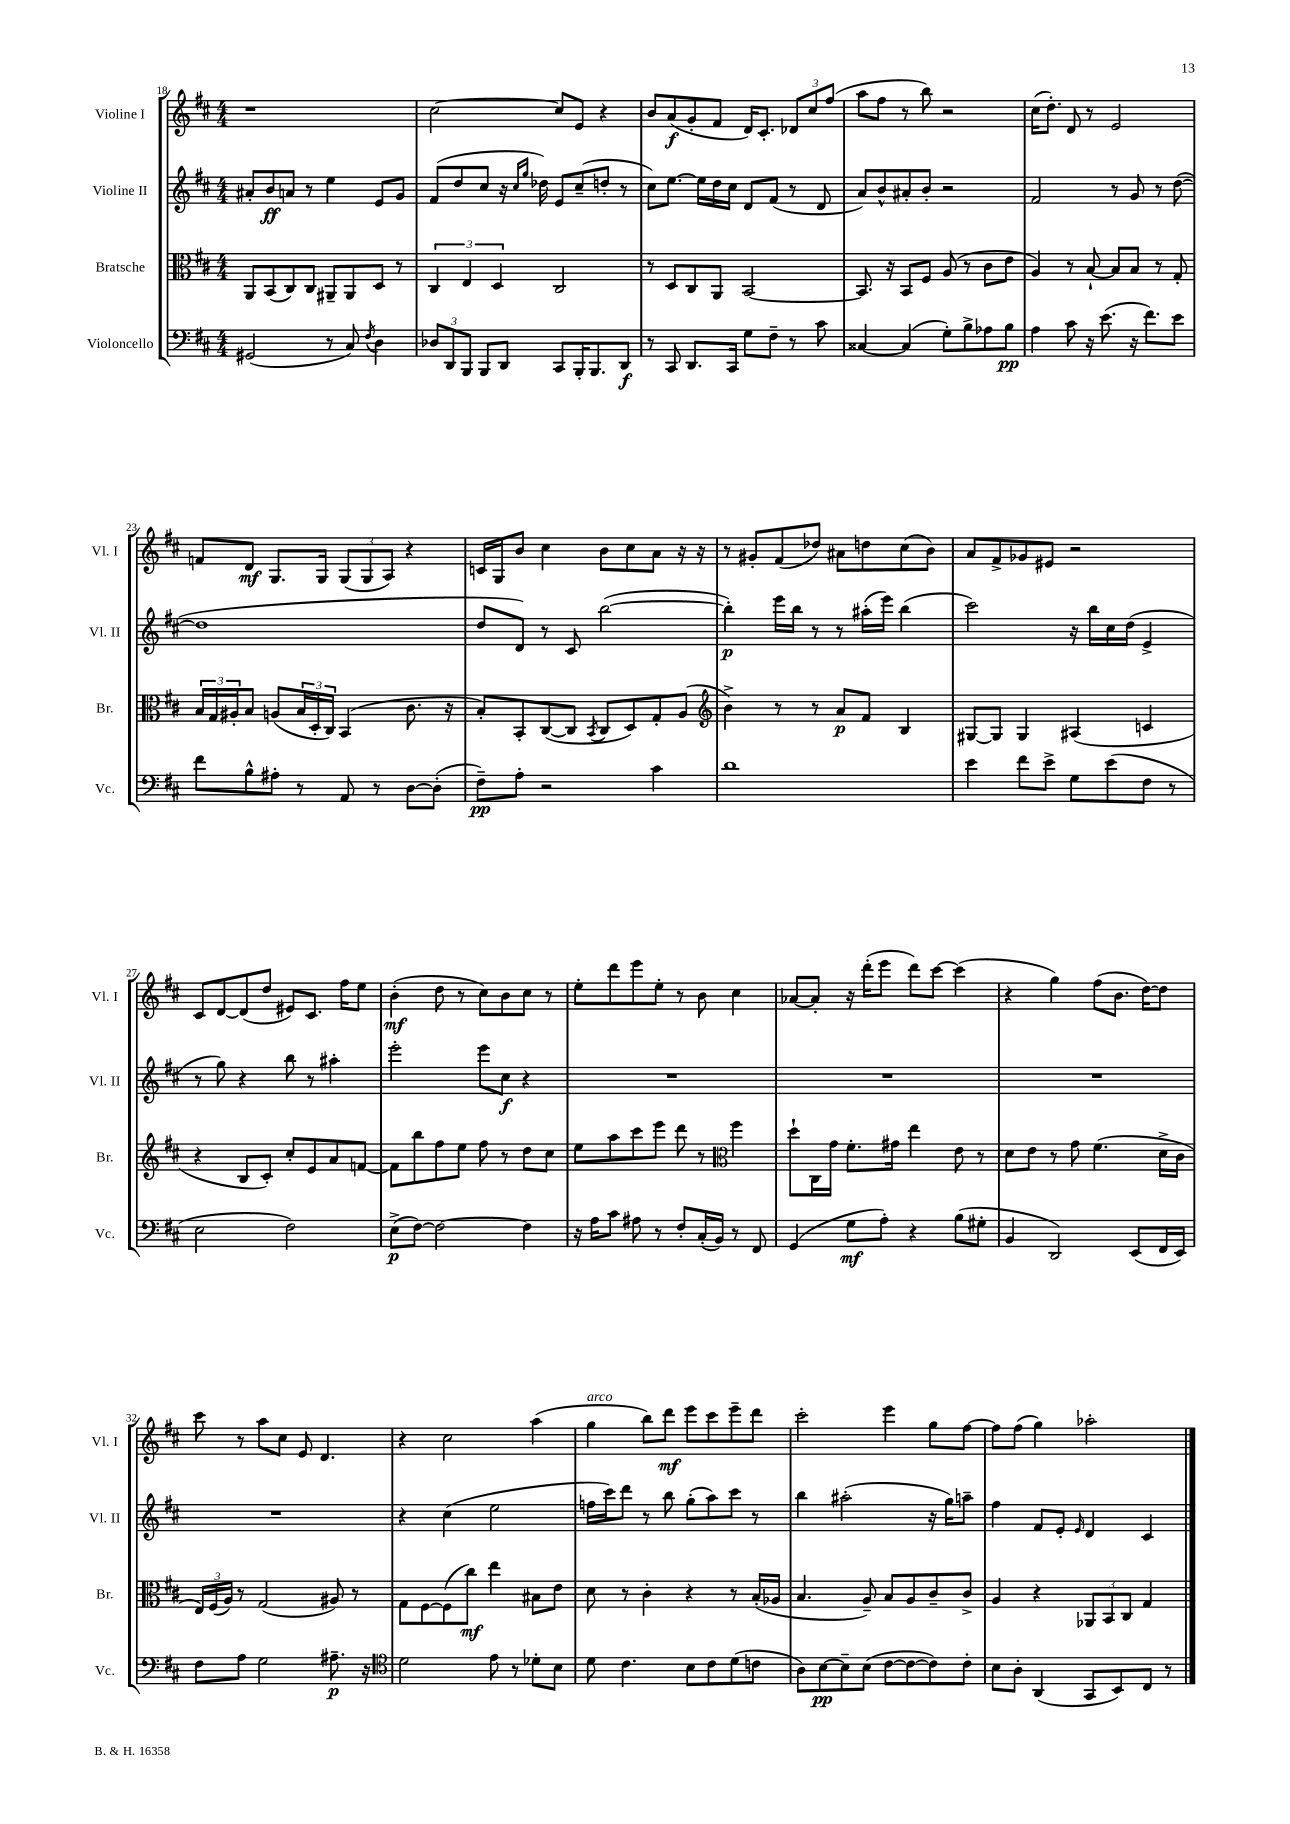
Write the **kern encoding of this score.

**kern	**kern	**kern	**kern
*staff4	*staff3	*staff2	*staff1
*clefF4	*clefC3	*clefG2	*clefG2
*k[f#c#]	*k[f#c#]	*k[f#c#]	*k[f#c#]
*M4/4	*M4/4	*M4/4	*M4/4
(2GG#	8AA	8a#'	1r
.	(8BB	8b	.
.	8C#)	8a	.
.	8C#	8r	.
8r	8AA#~	4ee	.
8C#)	8AA#	.	.
8qF#	.	.	.
4D	8D	8e	.
.	8r	8g	.
=	=	=	=
12D-	6C#	(8f#	[2cc#
12DD	.	.	.
.	.	8dd	.
12BBB	6E	.	.
8BBB	.	8cc#	.
.	6D	.	.
8DD	.	16r	.
.	.	16qqcc#	.
.	.	16qqgg	.
.	.	16dd-)	.
8CC#	2C#	8e	8cc#]
16BBB'	.	(8cc#~	8e
8.BBB	.	.	.
.	.	8dd'	4r
8DD	.	8r	.
=	=	=	=
8r	8r	8cc#)	8b
8CC#	8D	[8.ee	(8a
8.DD	8C#	.	8g'
.	.	16ee]	.
.	8AA	16dd	8f#
16CC#	.	16cc#	.
8G	[2BB	8d	16d)
.	.	.	8.c#'
8F#~	.	(8f#	.
8r	.	8r	12d-
.	.	.	12cc#
8c#	.	8d	.
.	.	.	(12ff#
=	=	=	=
[4C##	8.BB]	8a)	8aa
.	.	8b^^	8ff#
.	16r	.	.
(4C##]	8BB	8a#'	8r
.	8F#	8b'	8bb)
8G')	(8A	2r	2r
8B^	8r	.	.
8A-	8c#	.	.
8B	8e	.	.
=	=	=	=
4A	4A)	2f#	(16cc#
.	.	.	8.dd')
8c#	8r	.	8d
16r	[8B`	.	8r
(8.e	.	.	.
.	8B]	8r	2e
16r	8B	8g	.
8.f#)	.	.	.
.	8r	8r	.
8e	8G'	([8dd	.
=	=	=	=
8f#	24B	1dd]	8f
.	24G	.	.
.	24A#'	.	.
8B^^	8B	.	8d
8A#'	(8A	.	8.G
8r	24B	.	.
.	24D'	.	.
.	.	.	16G
.	24C#)	.	.
8AA	(4BB	.	(12G
.	.	.	12G
8r	.	.	.
.	.	.	12A)
[8D	8.c#	.	4r
(8D']	.	.	.
.	16r	.	.
=	=	=	=
8F#~)	8B')	8dd	16c
.	.	.	16G
8A'	8BB'	8d)	8b
2r	([8C#	8r	4cc#
.	8C#]	8c#	.
.	8qBB	.	.
.	8C#	([2bb	8b
.	8D)	.	8cc#
4c#	8G'	.	8a
.	(8A	.	16r
.	.	.	16r
=	=	=	=
*	*clefG2	*	*
1d	4b^)	4bb'])	8r
.	.	.	8g#'
.	8r	16eee	(8f#
.	.	16bb	.
.	8r	8r	8dd-)
.	8a	8r	8a#
.	8f#	(16aa#'	8dd
.	.	16eee)	.
.	4B	(4bb	(8cc#
.	.	.	8b)
=	=	=	=
4e	[8G#	2ccc#)	8a
.	8G#]	.	8f#^
8f#	4G#	.	8g-
8e^	.	.	8e#
8G	(4A#	16r	2r
.	.	16bb	.
(8e	.	16cc#	.
.	.	(16dd	.
8F#	4c	4e^	.
8r	.	.	.
=	=	=	=
2E	4r	8r	8c#
.	.	8gg)	[8d
.	8B	4r	(8d]
.	8c#')	.	8dd
2F#)	8cc#'	8bb	8e#)
.	8e	8r	8.c#
.	8a	4aa#'	.
.	.	.	16ff#
.	[8f	.	8ee
=	=	=	=
(8E^	8f]	2eee'	(4b'
[8F#)	8bb	.	.
2F#_	8ff#	.	8dd
.	8ee	.	8r
.	8ff#	8eee	8cc#)
.	8r	8cc#	8b
4F#]	8dd	4r	8cc#
.	8cc#	.	8r
=	=	=	=
16r	8ee	1r	8ee'
16A	.	.	.
8c#	8aa	.	8ddd
8A#	8ccc#	.	8eee
8r	8eee	.	8ee'
8F#'	8ddd	.	8r
(16C#'	8r	.	8b
16BB)	.	.	.
*	*clefC3	*	*
8r	4ff#	.	4cc#
8FF#	.	.	.
=	=	=	=
(4GG	8dd`	1r	[8a-
.	16C#	.	8a-']
.	16g	.	.
8G	8.f#'	.	16r
.	.	.	(16ddd'
8A')	.	.	8eee
.	16g#	.	.
4r	4ee	.	8ddd)
.	.	.	[8ccc#
(8B	8e	.	(4ccc#]
8G#'	8r	.	.
=	=	=	=
4BB	8d	1r	4r
.	8e	.	.
2DD)	8r	.	4gg)
.	8g	.	.
.	(4.f#	.	(8ff#
.	.	.	8.b
(8EE	.	.	.
.	.	.	[16dd)
16FF#	16d^	.	8dd]
16EE)	16c#	.	.
=	=	=	=
8F#	24E)	1r	8ccc#
.	(24F#	.	.
.	24A)	.	.
8A	8r	.	8r
2G	(2G	.	8aa
.	.	.	8cc#
.	.	.	8e
.	.	.	4.d
8.A#~	8A#)	.	.
.	8r	.	.
16r	.	.	.
=	=	=	=
*clefC4	*	*	*
2d	8G	4r	4r
.	[8F#	.	.
.	(8F#]	(4cc#	2cc#
.	8cc#)	.	.
8e	4ee	2ee	.
8r	.	.	.
8d-'	8B#	.	(4aa
8B	8e	.	.
=	=	=	=
8d	8d	16ff	4gg
.	.	16ccc#)	.
4.c#	8r	8ddd	.
.	4c#'	8r	8bb)
.	.	8bb	8ddd
8B	4r	(8gg'	8eee
8c#	.	8aa)	8ccc#
(8d	8r	8ccc#	8eee~
8c	(16B'	8r	8ddd
.	16A-	.	.
=	=	=	=
8A)	4.B	4bb	2ccc#'
[8B	.	.	.
8B~]	.	(2aa#'	.
(8B	8A~)	.	.
[8c#	8B	.	4eee
8c#_	8A	.	.
8c#])	8c#~	16r	8gg
.	.	16gg)	.
8c#'	8c#^	8aa~	[8ff#
=	=	=	=
8B	4A	4ff#	8ff#]
8A'	.	.	(8ff#
(4AA	4r	8f#	4gg)
.	.	8e'	.
.	.	16qqe	.
8GG	12AA-	4d	2aa-'
.	12BB	.	.
8BB)	.	.	.
.	12C#	.	.
8C#	4G	4c#	.
8r	.	.	.
==	==	==	==
*-	*-	*-	*-
